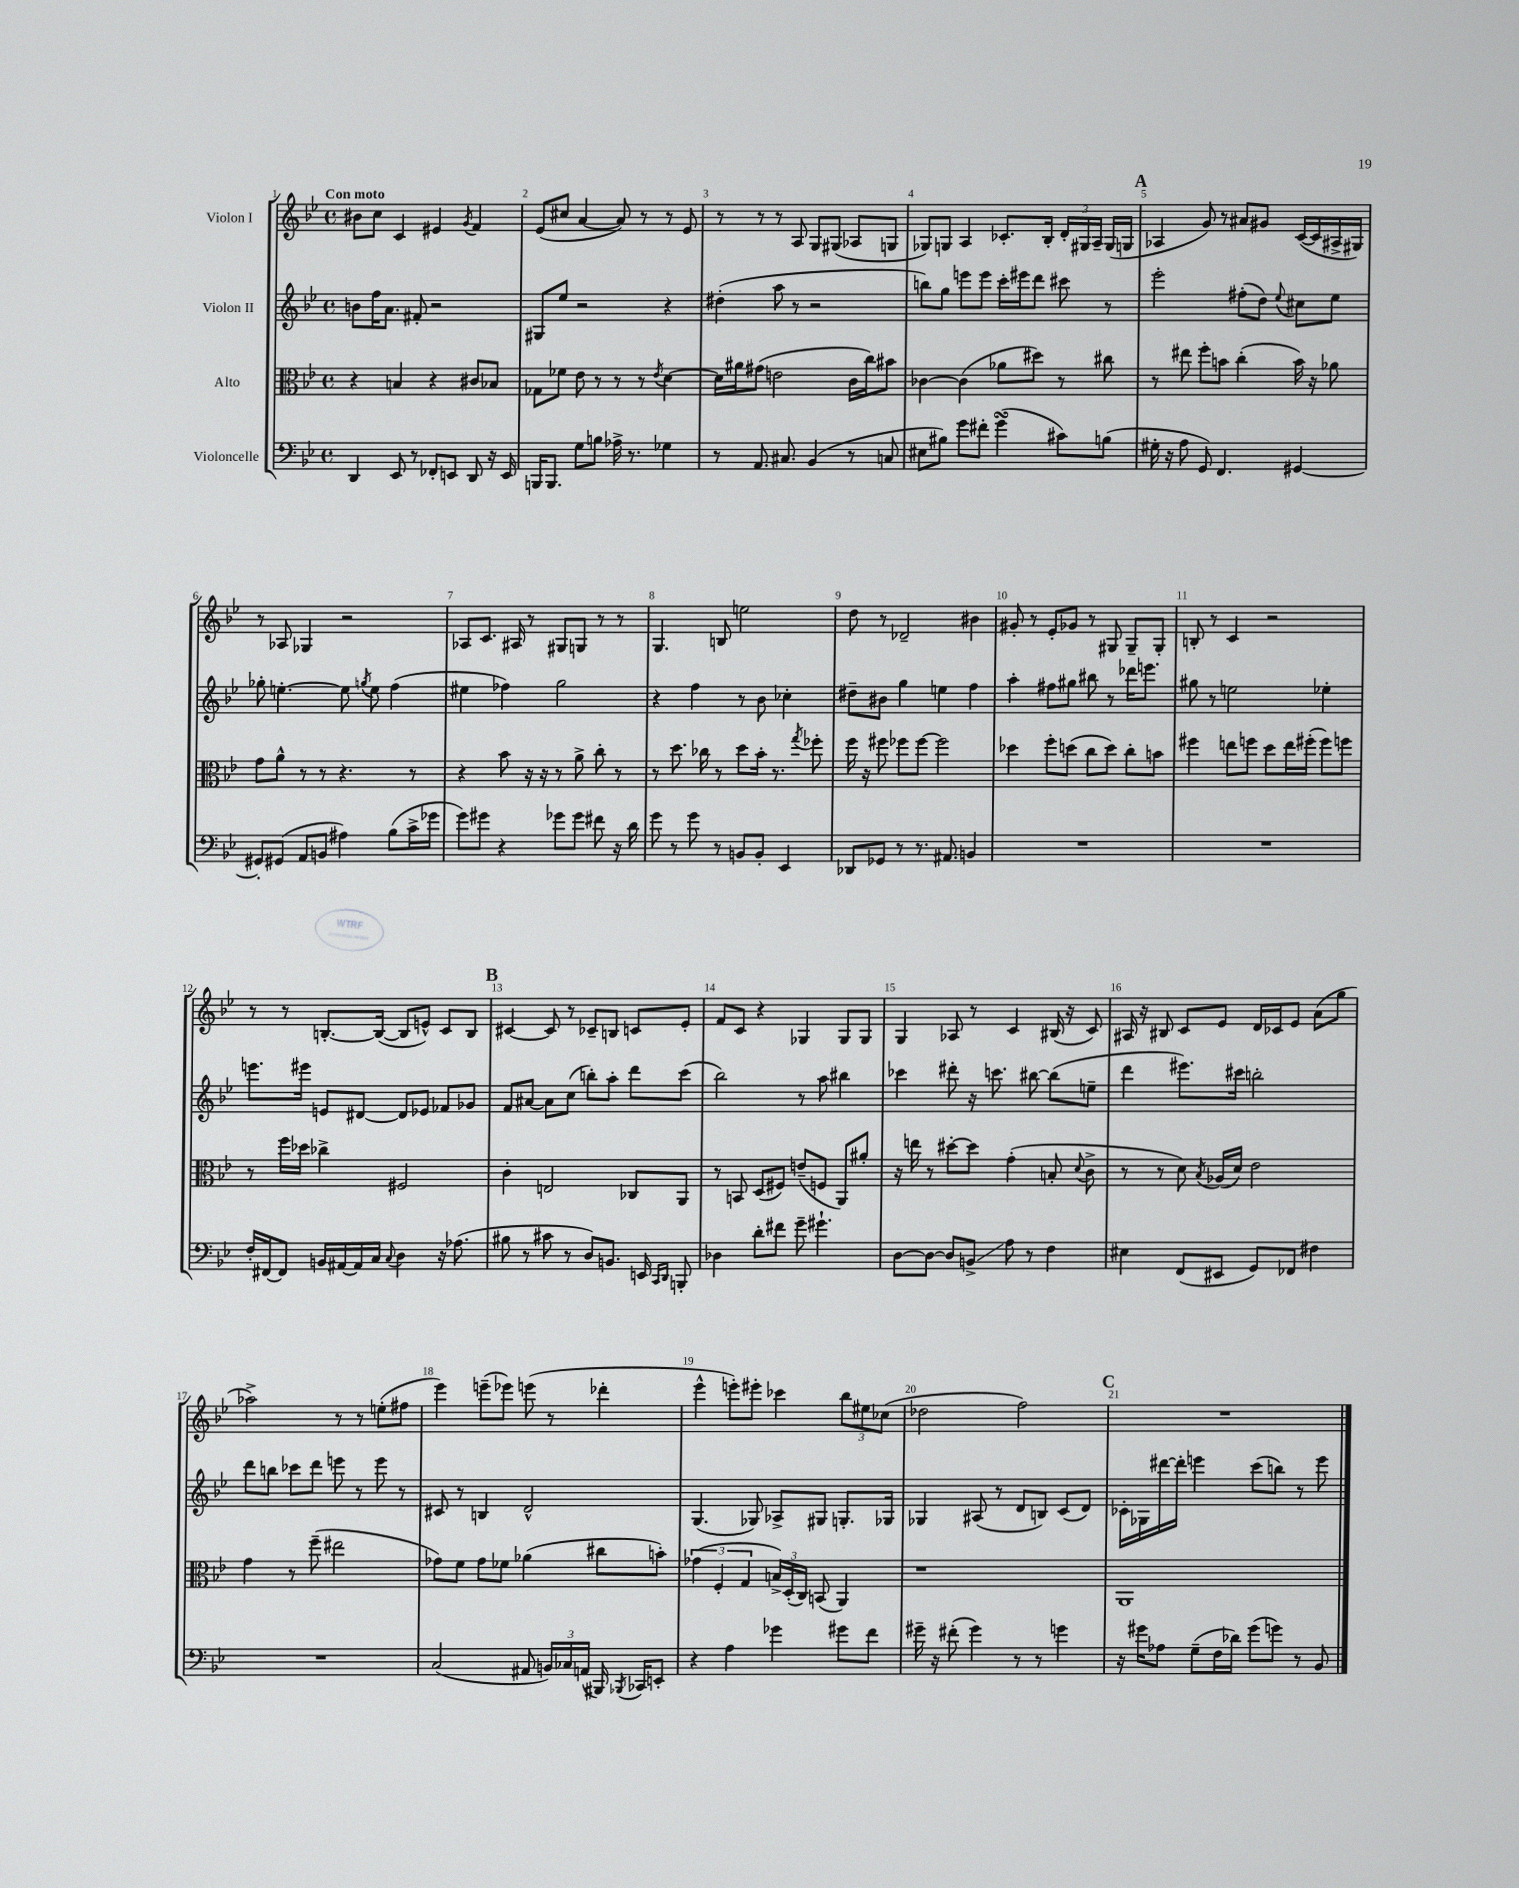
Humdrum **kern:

**kern	**kern	**kern	**kern
*staff4	*staff3	*staff2	*staff1
*clefF4	*clefC3	*clefG2	*clefG2
*k[b-e-]	*k[b-e-]	*k[b-e-]	*k[b-e-]
*M4/4	*M4/4	*M4/4	*M4/4
*met(c)	*met(c)	*met(c)	*met(c)
4DD	4r	8b	8b#
.	.	16ff	8cc
.	.	8.a	.
8EE-	4B	.	4c
8r	.	8f#'	.
8FF-'	4r	2r	4e#
8EE	.	.	.
.	.	.	8qg
8DD	8c#	.	4f
16r	8B-	.	.
16EE	.	.	.
=	=	=	=
16BBB	8G-	8G#	(8e-
8.BBB	.	.	.
.	8f-	8ee-	8cc#
8G	8e-	2r	[4a
8B	8r	.	.
16A-^	8r	.	8a])
8.r	.	.	.
.	8r	.	8r
.	8qe-	.	.
4G-	[4d	4r	8r
.	.	.	8e-
=	=	=	=
8r	16d]	(4dd#'	8r
.	16a#	.	.
8.AA	(8g#	.	8r
.	2e	8aa	8r
8.C#	.	.	.
.	.	8r	8A
(4BB-	.	2r	8G
.	.	.	(8G#
8r	16c	.	8A-
.	16cc)	.	.
8C	8b#	.	8G
=	=	=	=
8E#	[4c-	8bb)	8G-)
8B#)	.	8gg	8G
8g	(4c-]	8eee	4A
8f#'	.	8eee	.
(4g	8a-	16ccc'	8.c-'
.	.	16eee#	.
.	8dd#)	8ddd	.
.	.	.	16B-'
8c#)	8r	8ccc#	24d'
.	.	.	24G#
.	.	.	24A~
(8B	8cc#	8r	(16G#
.	.	.	16G
=	=	=	=
16G#'	8r	2eee-'	4A-
16r	.	.	.
8A	8ee#	.	.
8GG)	8ff'	.	8g)
4.FF	8b	.	8r
.	(4cc'	(8ff#'	8a#
.	.	8dd)	8g#
.	.	8qqee-	.
[4GG#	16b)	8cc#	([16c
.	16r	.	16c]
.	8a-	8ee-	16A#^
.	.	.	16G#)
=	=	=	=
8GG#']	8g	8gg-'	8r
(8GG#	8a^^	[4.ee'	8A-
8AA	8r	.	4G-
8BB	8r	.	.
4A#)	4.r	8ee]	2r
.	.	8qgg	.
.	.	8ee	.
(8B-	.	(4ff	.
16c^	8r	.	.
16g-	.	.	.
=	=	=	=
8g)	4r	4ee#	8A-
8g#	.	.	8.c
4r	8b-	4ff-)	.
.	.	.	16A#
.	16r	.	8r
.	16r	.	.
8g-	8r	2gg	8G#
8g-	8a^	.	8G
8f#	8cc'	.	8r
16r	8r	.	8r
16d	.	.	.
=	=	=	=
8g	8r	4r	4.G
8r	8.dd	.	.
8g	.	4ff	.
.	16cc-	.	.
8r	8r	.	8B
8BB	8dd	8r	2ee
8BB'	16b-'	8b-	.
.	8.r	.	.
4EE-	.	4cc-'	.
.	8qgg	.	.
.	8ff-'	.	.
=	=	=	=
8DD-	16ff	8dd#~	8dd
.	16r	.	.
8GG-	8ff#	8b#	8r
8r	8ff-	4gg	2d-~
8.r	[8ff-	.	.
.	2ff-]	4ee	.
8.AA#	.	.	.
4BB	.	4ff	4b#
=	=	=	=
1r	4dd-	4aa'	8g#'
.	.	.	8r
.	8ff'	8ff#	8e-'
.	(8dd	8gg#	8g-
.	8cc	8bb#	8r
.	8dd)	8r	8G#
.	8cc'	16ddd-	8G#~
.	.	8.eee	.
.	8b	.	8G#'
=	=	=	=
1r	4ff#	8gg#	8B'
.	.	8r	8r
.	8ee	2ee	4c
.	8ff	.	.
.	8dd	.	2r
.	16ee	.	.
.	(16ff#'	.	.
.	8ff#)	4ee-'	.
.	8ff	.	.
=	=	=	=
16F'	8r	8.eee	8r
[16FF#	.	.	.
8FF#]	16ff	.	8r
.	16dd-	16eee#	.
16BB	4cc-^	8e	[8.B'
[16AA#	.	.	.
16AA#]	.	[8d#	.
16C	.	.	(16B_
8qqC	.	.	.
4D	2F#	8d#]	8B]
.	.	8e-	8e^^)
16r	.	8f-	8c
(8.A-	.	.	.
.	.	8g-	8B
=	=	=	=
8B#	4c'	8f	[4c#
8r	.	[8a#	.
8c#	2E	8a#]	8c#]
8r	.	(8cc	8r
8D)	.	8bb')	8c-~
8.BB	.	8aa'	8B
.	8C-	8ddd	8c
16EE	.	.	.
16qqCC	.	.	.
16qqDD	.	.	.
8BBB'	8AA	(8ccc	8e-'
=	=	=	=
4D-	8r	2bb-)	8f
.	8BB	.	8c
8d'	(8D	.	4r
8f#	8F#)	.	.
8g~	(8e~	8r	4G-
4.g#`	8F	8aa	.
.	8AA)	4bb#	8G-
.	8a#'	.	8G-
=	=	=	=
[8D	16r	4ccc-	4G
.	16ee	.	.
8D_	8r	.	.
8D]	[8dd#'	8ddd#'	8A-
8BB^	8dd#]	16r	8r
.	.	8.ccc	.
8A	(4g'	.	4c
8r	.	[8bb#	.
4F	8B'	(8bb#]	(16B#
.	.	.	16r
.	8qqd	.	.
.	8c^	8ee~	8c)
=	=	=	=
4E#	8r	4ddd	16A#
.	.	.	16r
.	8r	.	8B#
(8FF	8d)	8.eee#)	8c
.	8qB-	.	.
8EE#	(16A-	.	8e-
.	16d)	16ccc#	.
8GG)	2e-	2bb'	16d
.	.	.	16c-
8FF-	.	.	8e-
4F#	.	.	(8a
.	.	.	8gg
=	=	=	=
1r	4g	8ddd	2aa-^)
.	.	8bb	.
.	8r	8ccc-	.
.	(8ff~	8ddd	.
.	2ee#	8eee	8r
.	.	8r	8r
.	.	8eee	(8ee'
.	.	8r	8ff#
=	=	=	=
(2C	8g-)	8c#	4eee-)
.	8f	8r	.
.	8g-	4B	(8eee~
.	8f-	.	8eee-)
8AA#	(4a-	2d^^	(8eee
24BB)	.	.	8r
24C-	.	.	.
(24AA	.	.	.
16BBB#)	8cc#	.	4ddd-'
8qBBB-	.	.	.
16CC-	.	.	.
8EE'	8b')	.	.
=	=	=	=
4r	(6g-	(4.G	4eee-^^
.	6F'	.	.
4A	.	.	8eee')
.	6G	.	.
.	.	8G-)	8eee#'
4g-	24B^)	8A-^	4ccc-
.	(24D'	.	.
.	24C)	.	.
.	(8BB	8G#	.
8g#	4AA)	8.G'	12bb-
.	.	.	12ee#
8f	.	.	.
.	.	.	(12cc-
.	.	16G-	.
=	=	=	=
16g#~	1r	4G-	2dd-
16r	.	.	.
(8f#'	.	.	.
4g#)	.	(8A#	.
.	.	8r	.
8r	.	8d	2ff)
8r	.	8B)	.
4g	.	(8c	.
.	.	8d)	.
=	=	=	=
16r	1AA	16c-'	1r
16g#	.	16G-	.
8A-	.	[16ddd#	.
.	.	16ddd#']	.
(8G~	.	4eee	.
16F	.	.	.
16d-)	.	.	.
(8g#	.	(8ccc	.
8g)	.	8bb)	.
8r	.	8r	.
8BB-	.	8eee	.
==	==	==	==
*-	*-	*-	*-
